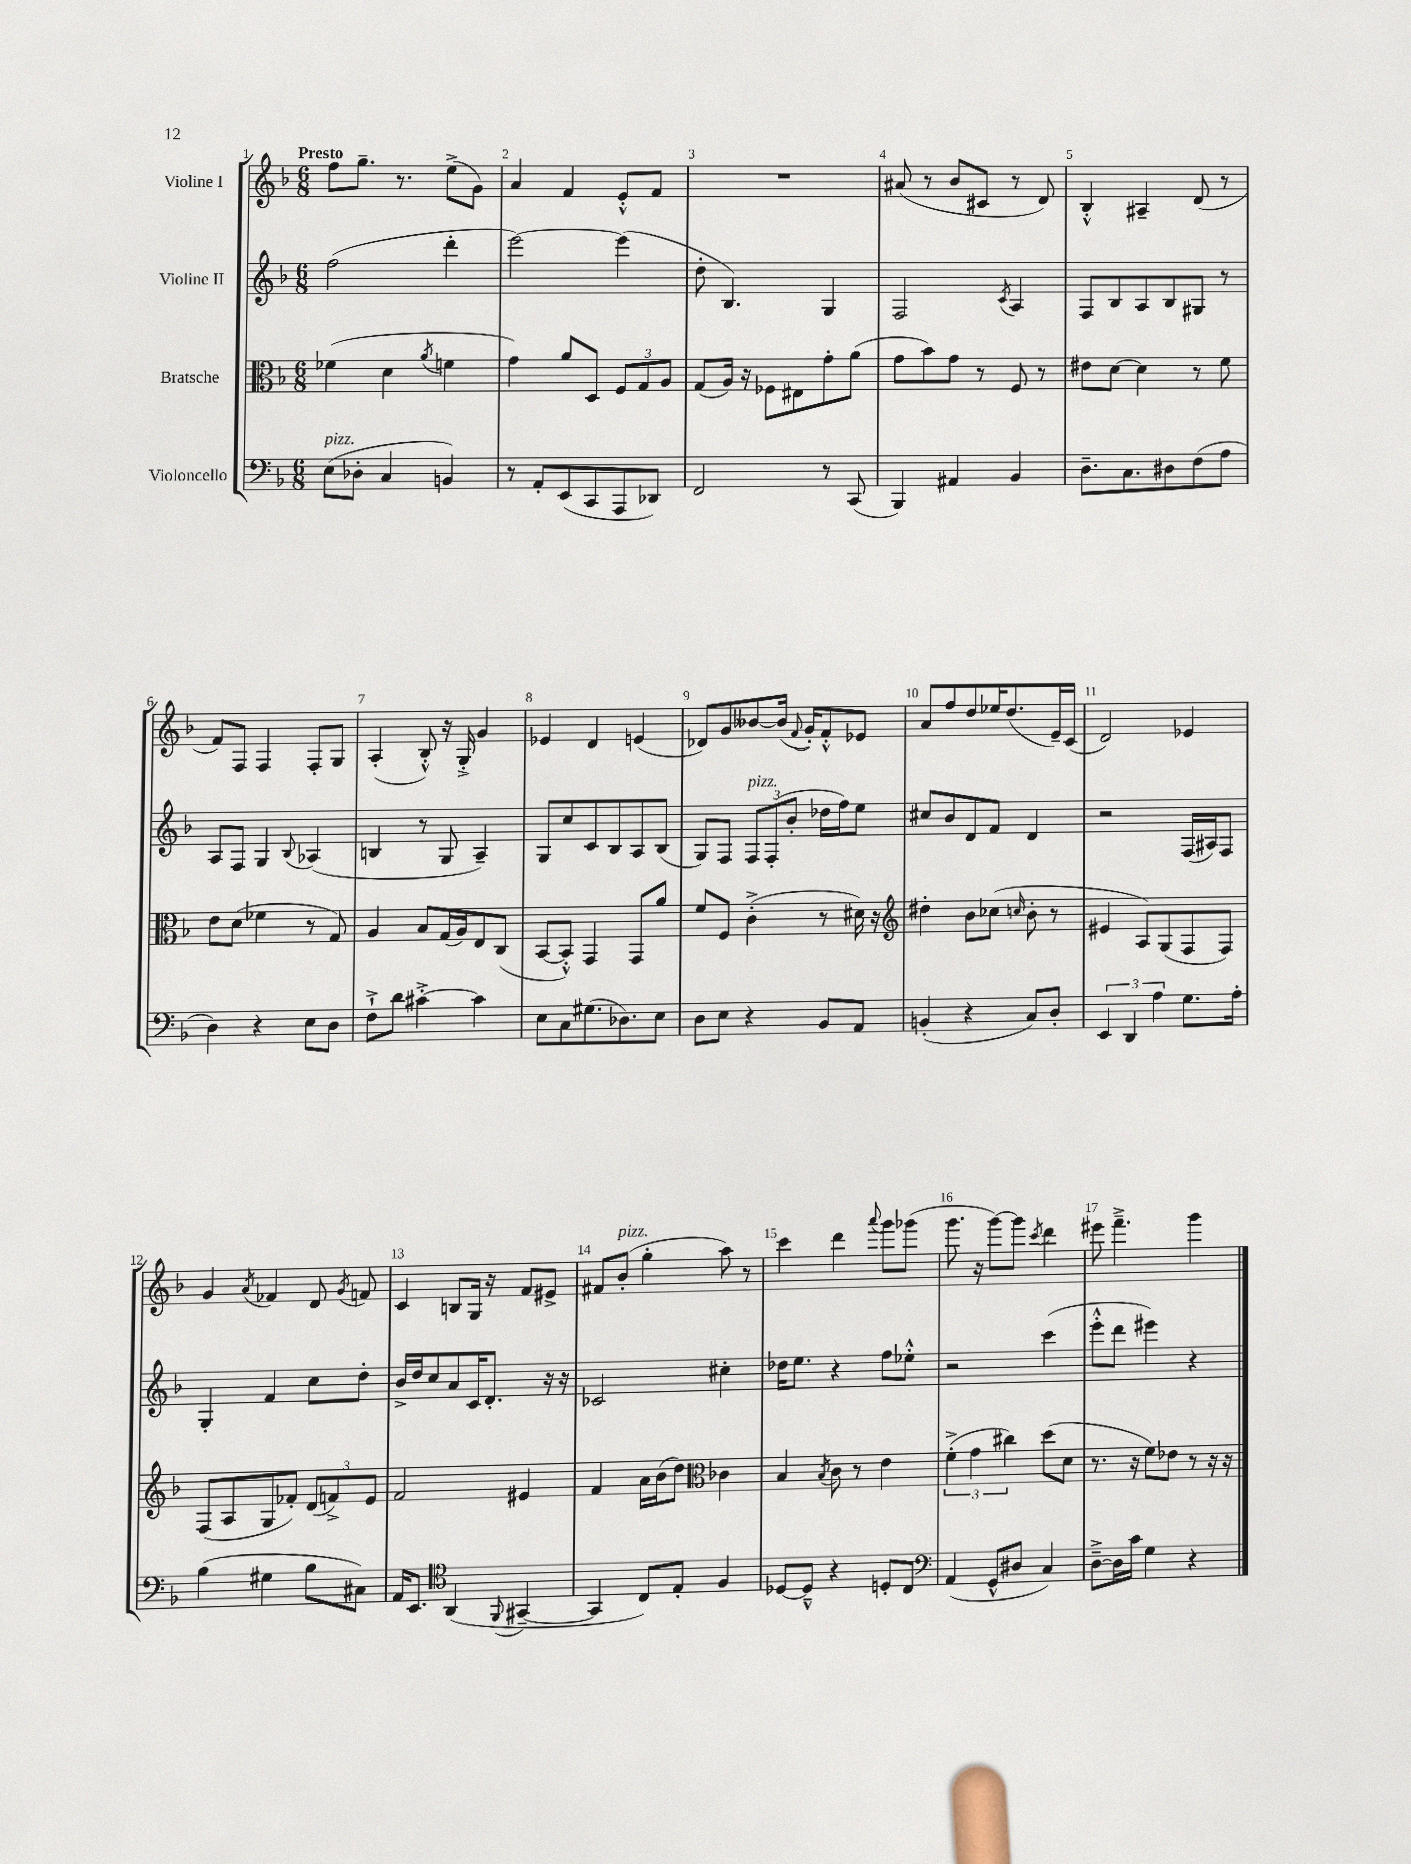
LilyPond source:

<<
\new StaffGroup <<
\new Staff = "s0" \with { instrumentName = "Violine I" } {
    \clef treble \key f \major \numericTimeSignature \time 6/8 \tempo "Presto"
    \autoBeamOff f''8[ g''8.]-- r8. e''8[->( g'8]) |
    a'4 f'4 e'8[-.-^ f'8] |
    R2. |
    ais'8( r8 bes'8[ cis'8] r8 d'8) |
    bes4-.-^ ais4-- d'8( r8 |
    f'8[) f8] f4 f8[-. g8] |
    a4-.( bes8-.-^) r16 g16-.-> g'4 |
    ees'4 d'4 e'4( |
    des'8[) g'8 beses'8~ beses'16]( \appoggiatura { f'8 } g'16[-.) f'8-.-^ ees'8] |
    a'8[ f''8 d''8 ees''16 d''8.( e'16--) c'16]( |
    d'2) ees'4 |
    g'4 \acciaccatura { a'8 } fes'4 d'8 \acciaccatura { g'8 } f'8 |
    c'4 b8[ g16] r16 f'8[ eis'8]-> |
    fis'8[ bes'8]-.^\markup { \italic "pizz." }( g''4-. a''8) r8 |
    c'''4 d'''4 \appoggiatura { a'''8 } g'''8[ ges'''8]( |
    g'''8. r16 g'''8[~) g'''8] \acciaccatura { c'''8 } d'''4 |
    eis'''8 f'''4.---> g'''4 \bar "|." |
}
\new Staff = "s1" \with { instrumentName = "Violine II" } {
    \clef treble \key f \major \numericTimeSignature \time 6/8
    \autoBeamOff f''2( d'''4-. |
    e'''2~) e'''4( |
    d''8-. bes4.) g4 |
    f2 \acciaccatura { c'8 } a4 |
    f8[ bes8 a8 bes8 gis8] r8 |
    a8[ f8] g4 \appoggiatura { bes8 } aes4( |
    b4 r8 g8 a4--) |
    g8[ c''8 c'8 bes8 a8 bes8]( |
    g8[) f8] \tuplet 3/2 { f8[^\markup { \italic "pizz." } f8-.( bes'8]-. } des''16[ f''16) e''8] |
    cis''8[ bes'8 d'8 f'8] d'4 |
    r2 f16[( ais16) f8] |
    g4-. f'4 c''8[ d''8]-. |
    bes'16[-> d''16 c''8 a'8 c'16 d'8.]-. r16 r16 |
    ces'2 cis''4-. |
    des''16[ e''8.] r4 f''8[ ees''8]-.-^ |
    r2 c'''4( |
    e'''8[-.-^ d'''8] eis'''4) r4 \bar "|." |
}
\new Staff = "s2" \with { instrumentName = "Bratsche" } {
    \clef alto \key f \major \numericTimeSignature \time 6/8
    \autoBeamOff fes'4( d'4 \acciaccatura { a'8 } f'4 |
    g'4) a'8[ d8] \tuplet 3/2 { f8[ g8 a8] } |
    g8[( a16]) r16 fes8[ eis8 g'8-. a'8]( |
    g'8[ bes'8) g'8] r8 f8 r8 |
    eis'8[ d'8]~ d'4 r8 f'8 |
    e'8[ d'8]( fes'4 r8 g8) |
    a4 bes8[ g16( a16) e8 c8]( |
    bes,8[~ bes,8]-.-^) g,4 g,8[ a'8] |
    f'8[ f8] c'4-.->( r8 dis'16) r16 |
    \clef treble dis''4-. bes'8[ ces''8]( \grace { c''16 } bes'8-. r8 |
    eis'4 a8[) g8( f8 f8]) |
    f8[( a8 g8 fes'8]-.) \tuplet 3/2 { d'8[( f'8->) e'8] } |
    f'2 eis'4 |
    f'4 a'16[ bes'16( d''8]) \clef alto ces'4 |
    bes4 \acciaccatura { bes8 } c'8 r8 e'4 |
    \tuplet 3/2 { f'4-.->( g'4 cis''4) } d''8[( d'8] |
    r8. r16 f'8[) ees'8] r8 r16 r16 \bar "|." |
}
\new Staff = "s3" \with { instrumentName = "Violoncello" } {
    \clef bass \key f \major \numericTimeSignature \time 6/8
    \autoBeamOff e8[^\markup { \italic "pizz." }( des8]-. c4 b,4) |
    r8 a,8[-. e,8( c,8 a,,8 des,8]) |
    f,2 r8 c,8( |
    bes,,4) ais,4 bes,4 |
    d8.[-- c8. dis8 f8( a8] |
    d4) r4 e8[ d8] |
    f8[-!-> d'8] cis'4~-.-> cis'4 |
    e8[ c8 gis8.( des8.) e8] |
    d8[ e8] r4 bes,8[ a,8] |
    b,4-.( r4 c8[) d8]-. |
    \tuplet 3/2 { e,4 d,4 a4 } g8.[ a16]-. |
    bes4( gis4 bes8[ cis8]) |
    a,16[ e,8.] \clef tenor a,4( \appoggiatura { f,8 } gis,4~-- |
    gis,4 c8[) e8]-. f4 |
    des8[~ des8]---^ r4 d8[-. c8] |
    \clef bass a,4( g,8[-^ dis8] c4) |
    d8[~---> d16 c'16] g4 r4 \bar "|." |
}
>>
>>
\layout { \context { \Score \override BarNumber.break-visibility = ##(#f #t #t) barNumberVisibility = #all-bar-numbers-visible } }
